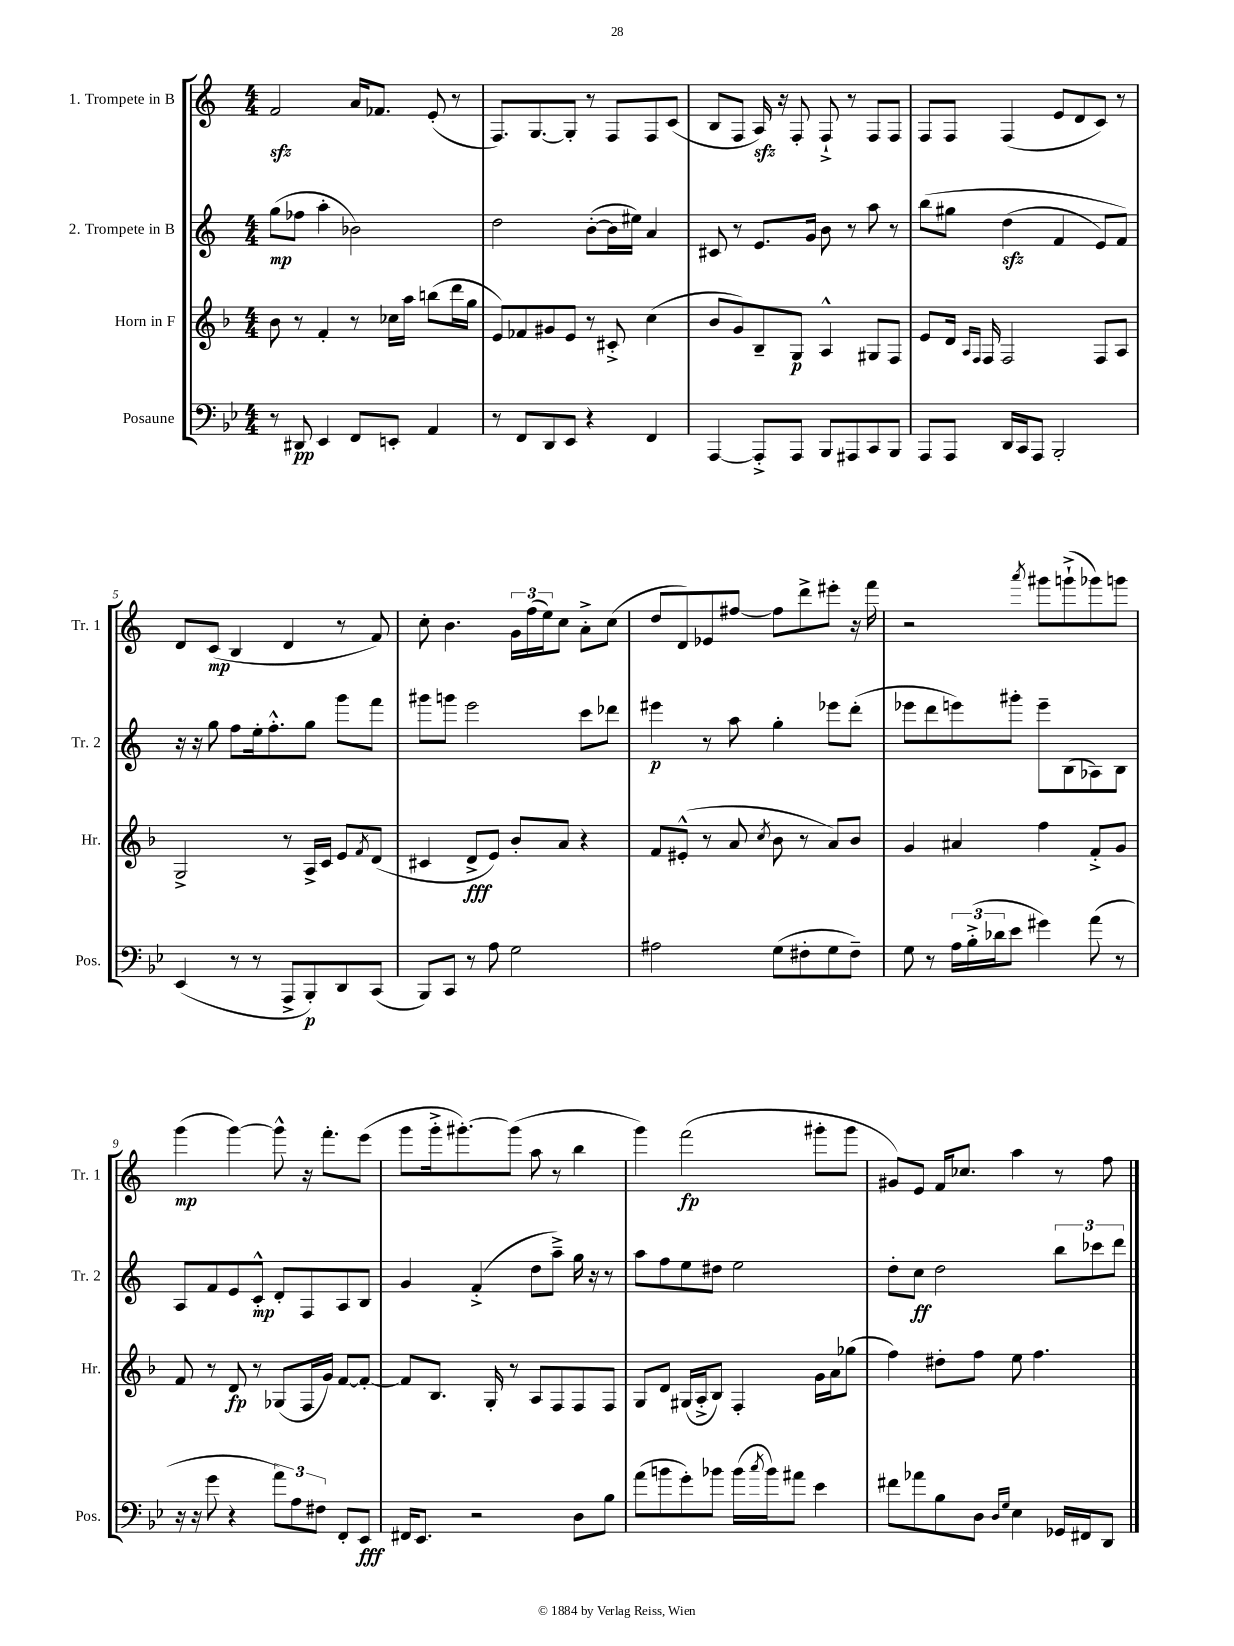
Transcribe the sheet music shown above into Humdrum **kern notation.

**kern	**dynam	**kern	**dynam	**kern	**dynam	**kern	**dynam
*part4	*part4	*part3	*part3	*part2	*part2	*part1	*part1
*staff4	*staff4	*staff3	*staff3	*staff2	*staff2	*staff1	*staff1
*I"Posaune	*	*I"Horn in F	*	*I"2. Trompete in B	*	*I"1. Trompete in B	*
*I'Pos.	*	*I'Hr.	*	*I'Tr. 2	*	*I'Tr. 1	*
*clefF4	*	*clefG2	*	*clefG2	*	*clefG2	*
*k[b-e-]	*	*k[b-]	*	*k[]	*	*k[]	*
*M4/4	*	*M4/4	*	*M4/4	*	*M4/4	*
=1	=1	=1	=1	=1	=1	=1	=1
8r	.	8b-\	.	(8gg\L	mp	2fzz/	.
8DD#X/	pp	8r	.	8ff-X\J	.	.	.
4EE-/	.	4f'/	.	4aa'\	.	.	.
8FF/L	.	8r	.	2b-X\)	.	16a/KL	.
.	.	.	.	.	.	8.f-X/J	.
8EEn'/J	.	16cc-X\LL	.	.	.	.	.
.	.	16aa\JJ	.	.	.	.	.
4AA/	.	(8bbn\L	.	.	.	(8e'/	.
.	.	16ddd\L	.	.	.	8r	.
.	.	16gg\JJ	.	.	.	.	.
=2	=2	=2	=2	=2	=2	=2	=2
8r	.	8e/L)	.	2dd\	.	8.F/L)	.
8FF/L	.	8f-X/	.	.	.	.	.
.	.	.	.	.	.	[8.G/	.
8DD/	.	8g#X/	.	.	.	.	.
8EE-/J	.	8e/J	.	.	.	8G'/J]	.
4r	.	8r	.	([8b'\L	.	8r	.
.	.	8c#X'^/	.	16b\L]	.	8F/L	.
.	.	.	.	16ee#X\JJ)	.	.	.
4FF/	.	(4cc\	.	4a/	.	8F/	.
.	.	.	.	.	.	(8c/J	.
=3	=3	=3	=3	=3	=3	=3	=3
[4AAA/	.	8b-/L	.	8c#X/	.	8B/L	.
.	.	8g/)	.	8r	.	8F/J	.
8AAA'^/L]	.	8B-~/	.	8.e/L	.	16Azz/)	.
.	.	.	.	.	.	16r	.
8AAA/J	.	8G/J	p	.	.	8F'/	.
.	.	.	.	16g/Jk	.	.	.
8BBB-/L	.	4A^^/	.	8b\	.	8F`^/	.
8AAA#X/	.	.	.	8r	.	8r	.
8CC/	.	8G#X/L	.	8aa\	.	8F/L	.
8BBB-/J	.	8F/J	.	8r	.	8F/J	.
=4	=4	=4	=4	=4	=4	=4	=4
8AAA/L	.	8e/L	.	(8bb\L	.	8F/L	.
8AAA/J	.	16d/Jk	.	8gg#X\J	.	8F/J	.
.	.	16qqA/LL	.	.	.	.	.
.	.	16qqF/JJ	.	.	.	.	.
.	.	16F/	.	.	.	.	.
16DD/LL	.	2F/	.	(4ddzz\	.	(4F/	.
16CC/J	.	.	.	.	.	.	.
8AAA/J	.	.	.	.	.	.	.
2BBB-'/	.	.	.	4f/	.	8e/L	.
.	.	.	.	.	.	8d/	.
.	.	8F/L	.	8e/L)	.	8c/J)	.
.	.	8A/J	.	8f/J)	.	8r	.
!!LO:LB:g=z
=5	=5	=5	=5	=5	=5	=5	=5
(4EE-/	.	2G^/	.	16r	.	8d/L	.
.	.	.	.	16r	.	.	.
.	.	.	.	8gg\	.	(8c/J	mp
8r	.	.	.	8ff\L	.	4B/	.
8r	.	.	.	16ee'\k	.	.	.
.	.	.	.	8.ff'^^\	.	.	.
8AAA^/L	.	8r	.	.	.	4d/	.
8BBB-'/)	p	16A^/LL	.	8gg\J	.	.	.
.	.	16c/JJ	.	.	.	.	.
8DD/	.	8e/L	.	8ggg\L	.	8r	.
.	.	8qf/	.	.	.	.	.
(8CC/J	.	(8d/J	.	8fff\J	.	8f/)	.
=6	=6	=6	=6	=6	=6	=6	=6
8BBB-/L)	.	4c#X/	.	8ggg#X\L	.	8cc'\	.
8CC/J	.	.	.	8gggn\J	.	4.b\	.
8r	.	8d^/L	fff	2eee\	.	.	.
8A\	.	8e/J)	.	.	.	.	.
2G\	.	8b-'/L	.	.	.	24g\LL	.
.	.	.	.	.	.	(24ff\	.
.	.	.	.	.	.	24ee\J)	.
.	.	8a/J	.	.	.	8cc\J	.
.	.	4r	.	8ccc\L	.	8a'^\L	.
.	.	.	.	8ddd-X\J	.	(8cc\J	.
=7	=7	=7	=7	=7	=7	=7	=7
2A#X\	.	8f/L	.	4eee#X\	p	8dd/L	.
.	.	(8e#X'^^/J	.	.	.	8d/)	.
.	.	8r	.	8r	.	8e-X/	.
.	.	8a/	.	8aa\	.	[8ff#X/J	.
.	.	8qcc/	.	.	.	.	.
(8G\L	.	8b-\	.	4gg'\	.	8ff#\L]	.
8F#X'\	.	8r	.	.	.	8ddd^\	.
8G\	.	8a/L)	.	8eee-X\L	.	8eee#X'\J	.
8F#~\J)	.	8b-/J	.	(8ddd'\J	.	16r	.
.	.	.	.	.	.	16fff\	.
=8	=8	=8	=8	=8	=8	=8	=8
8G\	.	4g/	.	8eee-X\L	.	2r	.
8r	.	.	.	8ddd\	.	.	.
24A\LL	.	4a#X/	.	8eeen\)	.	.	.
(24B-'^\	.	.	.	.	.	.	.
24d-X\J	.	.	.	.	.	.	.
8e-\J	.	.	.	8ggg#X'\J	.	.	.
.	.	.	.	.	.	8qaaa/	.
4g#X\)	.	4ff\	.	8eee~\L	.	8ggg#X\L	.
.	.	.	.	(8B\	.	(8gggn`^\	.
(8a\	.	8f'^/L	.	8A-X\)	.	8ggg-X\)	.
8r	.	8g/J	.	8B\J	.	8gggn\J	.
!!LO:LB:g=z
=9	=9	=9	=9	=9	=9	=9	=9
16r	.	8f/	.	8A/L	.	(4ggg\	mp
16r	.	.	.	.	.	.	.
8g\	.	8r	.	8f/	.	.	.
4r	.	8d/	fp	8e/	.	[4ggg\)	.
.	.	8r	.	8c'^^/J	mp	.	.
12a\L)	.	(8G-X/L	.	8d'/L	.	8ggg^^\]	.
12A\	.	.	.	.	.	.	.
.	.	16F/L	.	8F/	.	16r	.
12F#X\J	.	.	.	.	.	.	.
.	.	16g/JJ)	.	.	.	8.fff'\L	.
8FF'/L	.	[8f/L	.	8A/	.	.	.
8EE-/J	fff	8f'/J_	.	8B/J	.	(8eee\J	.
=10	=10	=10	=10	=10	=10	=10	=10
16FF#X/KL	.	8f/L]	.	4g/	.	8ggg\L	.
8.EE-/J	.	.	.	.	.	.	.
.	.	8.B-/J	.	.	.	16ggg'^\k	.
.	.	.	.	.	.	[8.ggg#X'\)	.
2r	.	.	.	(4f'^/	.	.	.
.	.	16G'/	.	.	.	.	.
.	.	8r	.	.	.	(8ggg#\J]	.
.	.	8A/L	.	8dd\L	.	8aa\	.
.	.	8F/	.	8aa~^\J)	.	8r	.
8D\L	.	8F/	.	16gg\	.	4bb\	.
.	.	.	.	16r	.	.	.
8B-\J	.	8F/J	.	8r	.	.	.
=11	=11	=11	=11	=11	=11	=11	=11
(8a\L	.	8G/L	.	8aa\L	.	4ggg\)	.
8bn\	.	8d/J	.	8ff\	.	.	.
8g'\)	.	(16G#X/LL	.	8ee\	.	(2fff\	fp
.	.	16A'^/J	.	.	.	.	.
8b-X\J	.	8B-/J)	.	8dd#X\J	.	.	.
(16b-\LL	.	4F'/	.	2ee\	.	.	.
8qcc/	.	.	.	.	.	.	.
16b-\J)	.	.	.	.	.	.	.
8a#X\J	.	.	.	.	.	.	.
4e-\	.	16g\LL	.	.	.	8ggg#X'\L	.
.	.	16a\J	.	.	.	.	.
.	.	(8gg-X\J	.	.	.	8ggg#\J	.
=12	=12	=12	=12	=12	=12	=12	=12
8f#X\L	.	4ff\)	.	8dd'\L	.	8g#X/L)	.
8a-X\	.	.	.	8cc\J	ff	8e/J	.
8B-\	.	8dd#X'\L	.	2dd\	.	16f/KL	.
.	.	.	.	.	.	8.cc-X/J	.
8D\J	.	8ff\J	.	.	.	.	.
16qqD/LL	.	.	.	.	.	.	.
16qqG/JJ	.	.	.	.	.	.	.
4E-\	.	8ee\	.	.	.	4aa\	.
.	.	4.ff\	.	.	.	.	.
16GG-X/LL	.	.	.	12bb\L	.	8r	.
16FF#X/J	.	.	.	.	.	.	.
.	.	.	.	12ccc-X\	.	.	.
8DD/J	.	.	.	.	.	8ff\	.
.	.	.	.	12ddd\J	.	.	.
==	==	==	==	==	==	==	==
*-	*-	*-	*-	*-	*-	*-	*-
